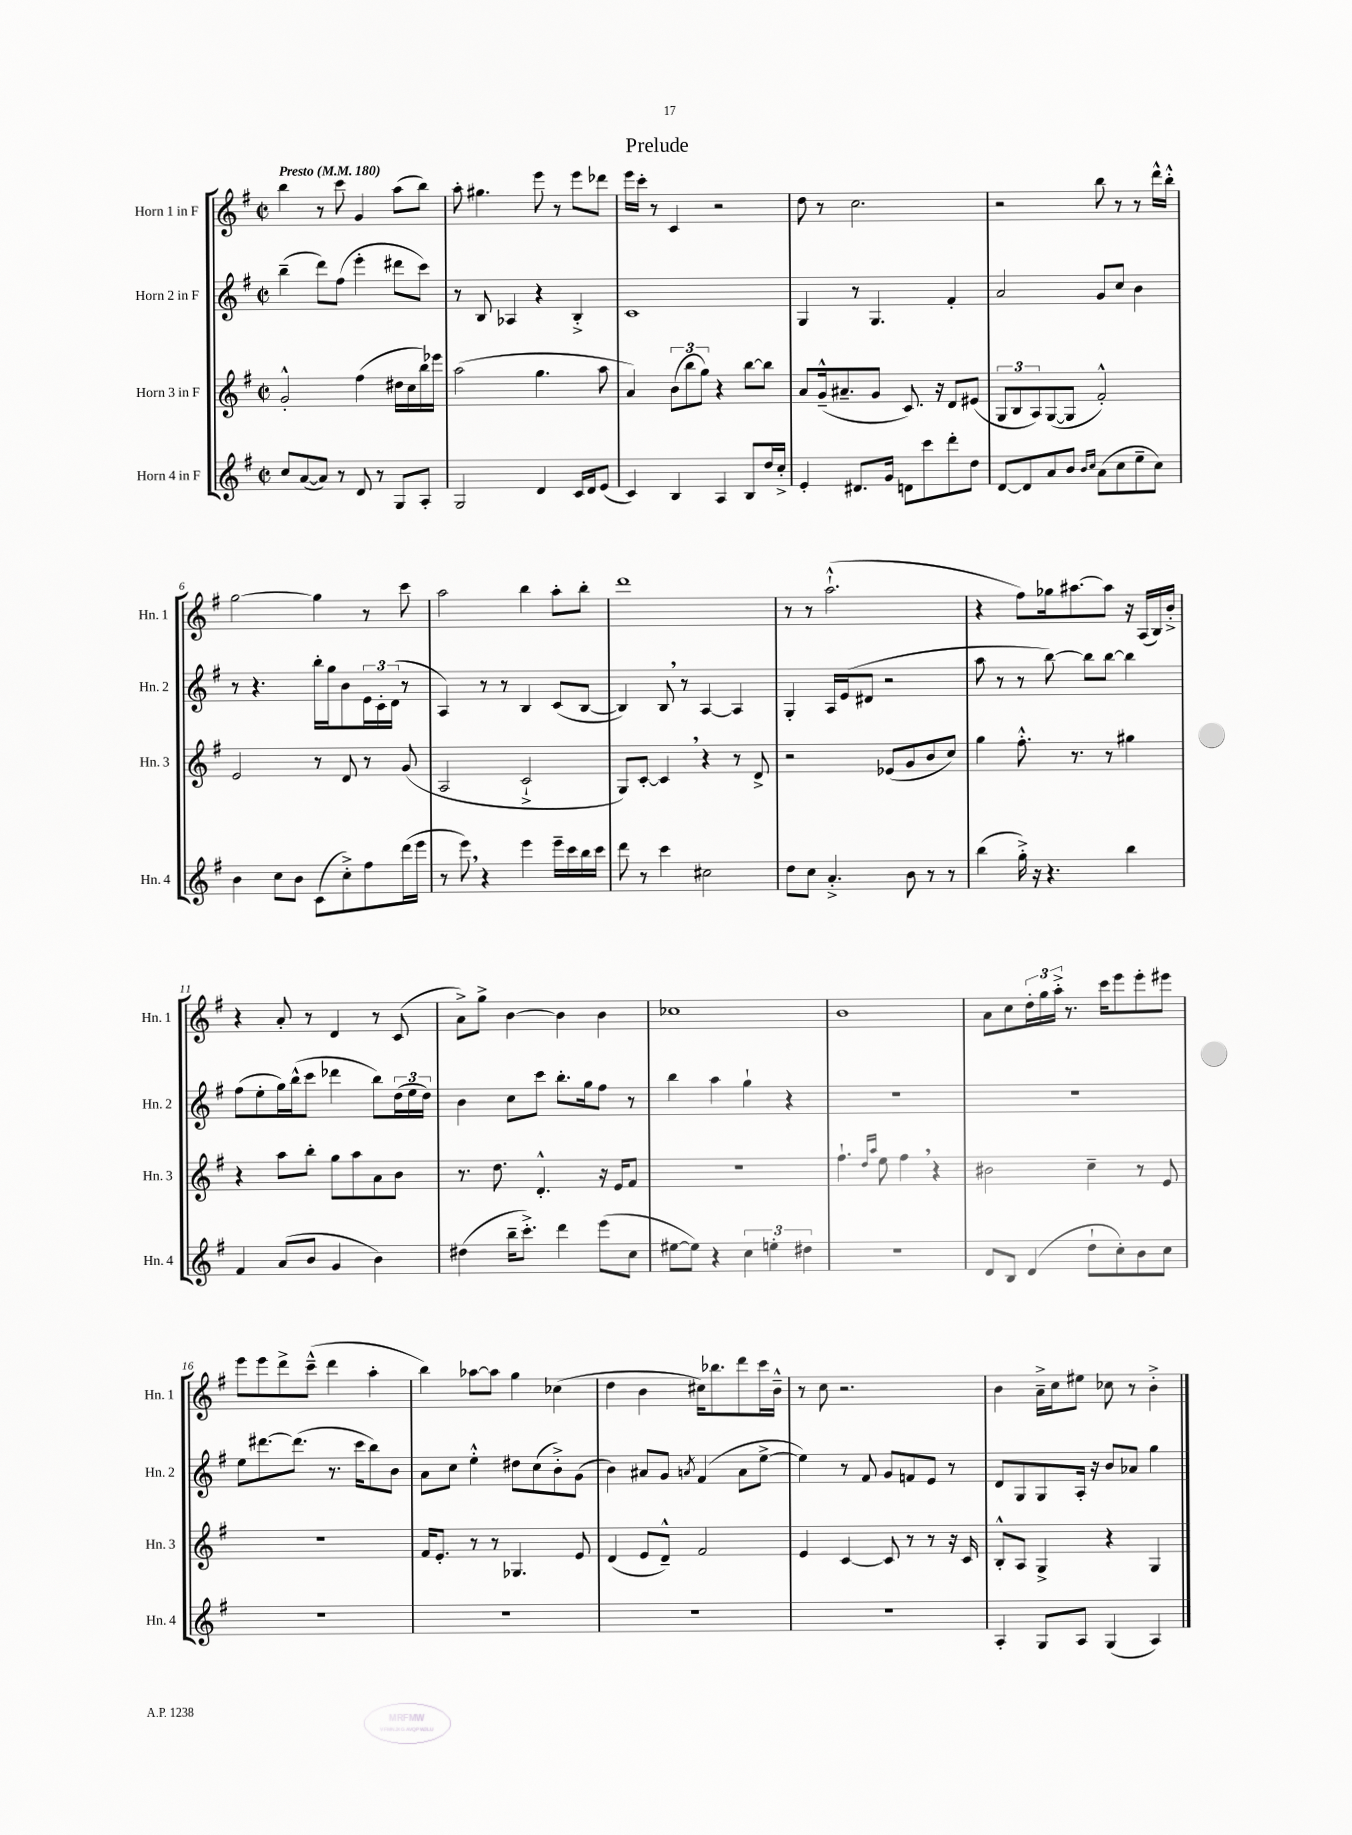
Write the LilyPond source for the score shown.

\header { title = "Prelude" }
<<
\new StaffGroup <<
\new Staff = "s0" \with { instrumentName = "Horn 1 in F" shortInstrumentName = "Hn. 1" } {
    \clef treble \key g \major \defaultTimeSignature \time 2/2 \tempo "Presto" 4 = 180
    b''4 r8 c'''8 g'4 a''8( b''8) |
    a''8-. gis''4. e'''8 r8 e'''8 des'''8 |
    e'''16 c'''16-. r8 c'4 r2 |
    d''8 r8 c''2. |
    r2 b''8 r8 r8 d'''16-^ b''16-.-^ |
    g''2~ g''4 r8 c'''8 |
    a''2 b''4 a''8-. b''8-. |
    d'''1 |
    r8 r8 a''2.-!-^( |
    r4 fis''8) ges''16 ais''8.~ ais''8 r16 a16( b16) b'16-.-> |
    r4 a'8-. r8 d'4 r8 c'8( |
    a'8->) g''8-> b'4~ b'4 b'4 |
    ces''1 |
    b'1 |
    a'8 c''8 \tuplet 3/2 { d''16-. g''16 a''16-.-> } r8. c'''16 e'''8 e'''8-. eis'''8 |
    e'''8 e'''8 d'''8-> c'''8---^( d'''4 a''4-. |
    b''4) aes''8~ aes''8 g''4 ces''4( |
    d''4 b'4 cis''16) bes''8. d'''8 c'''16 b'16---^ |
    r8 c''8 r2. |
    b'4 a'16---> c''16 eis''8 ces''8 r8 b'4-.-> \bar "|." |
}
\new Staff = "s1" \with { instrumentName = "Horn 2 in F" shortInstrumentName = "Hn. 2" } {
    \clef treble \key g \major \defaultTimeSignature \time 2/2
    b''4--( d'''8) fis''8( e'''4-. dis'''8 c'''8) |
    r8 b8 aes4 r4 b4-.-> |
    c'1 |
    g4 r8 g4. fis'4-. |
    a'2 g'8 c''8 b'4 |
    r8 r4. b''16-. g''16 b'8 \tuplet 3/2 { e'16 c'16-. d'16( } r8 |
    a4) r8 r8 b4 c'8( b8~ |
    b4) b8 \breathe r8 a4~ a4 |
    g4-. a16 e'16( dis'8 r2 |
    a''8 r8 r8 b''8~) b''8 b''8~ b''4 |
    fis''8( e''8-. g''16) b''16-^( c'''8 des'''4 b''8) \tuplet 3/2 { d''16( e''16 d''16) } |
    b'4 c''8 c'''8 b''8.-. g''16 fis''8 r8 |
    b''4 a''4 g''4-! r4 |
    R1 |
    R1 |
    e''8 dis'''8.~ dis'''8.( r8. c'''16 b''8) b'8 |
    a'8 c''8 e''4-.-^ dis''8 c''8( b'8-.->) g'8( |
    b'4) ais'8 g'8 \acciaccatura { a'8 } fis'4( a'8 e''8~-> |
    e''4) r8 fis'8 g'8 f'8 e'8 r8 |
    d'8 g8 g8 a16-. r16 b'8 aes'8 g''4 \bar "|." |
}
\new Staff = "s2" \with { instrumentName = "Horn 3 in F" shortInstrumentName = "Hn. 3" } {
    \clef treble \key g \major \defaultTimeSignature \time 2/2
    g'2-.-^ fis''4( dis''16 c''16 b''16) ees'''16 |
    a''2( g''4. a''8 |
    a'4) \tuplet 3/2 { b'8( b''8 g''8) } r4 b''8~ b''8 |
    a'8 g'16---^( ais'8.-- g'8 c'8.) r16 d'8 eis'8( |
    \tuplet 3/2 { g8 b8 a8) } g8~( g8 fis'2-.-^) |
    e'2 r8 d'8 r8 g'8( |
    a2 c'2-!-> |
    g8) c'8~-. c'4 \breathe r4 r8 d'8-> |
    r2 ees'8( g'8 b'8 c''8) |
    g''4 fis''8.-.-^ r8. r8 gis''4 |
    r4 a''8 b''8-. g''8 a''8 a'8 b'8 |
    r8. d''8. d'4.-.-^ r16 e'16 fis'8 |
    R1 |
    fis''4.-! \grace { d''16 a''16 } e''8 fis''4 \breathe r4 |
    bis'2 c''4-- r8 e'8 |
    R1 |
    fis'16 e'8.-. r8 r8 ges4. e'8 |
    d'4( e'8 d'8---^) fis'2 |
    e'4 c'4~ c'8 r8 r8 r16 c'16 |
    b8-.-^ a8 g4-> r4 g4 \bar "|." |
}
\new Staff = "s3" \with { instrumentName = "Horn 4 in F" shortInstrumentName = "Hn. 4" } {
    \clef treble \key g \major \defaultTimeSignature \time 2/2
    c''8 a'8~( a'8) r8 d'8 r8 g8 a8-. |
    g2 d'4 c'16 d'16 e'8( |
    c'4) b4 a4 b8 d''16 c''16-.-> |
    e'4-. dis'8. g'16 d'8 c'''8 d'''8-. d''8 |
    d'8~ d'8 a'8 b'8 \grace { b'16 c''16 } a'8( c''8 e''8-- c''8) |
    b'4 c''8 b'8 c'8( c''8-.->) fis''8 d'''16( e'''16 |
    r8 e'''8) \breathe r4 e'''4 e'''16-- c'''16 b''16 c'''16 |
    d'''8 r8 c'''4 cis''2 |
    d''8 c''8 a'4.-.-> b'8 r8 r8 |
    b''4( g''16-.->) r16 r4. b''4 |
    fis'4 a'8( b'8 g'4 b'4) |
    dis''4( b''16-- c'''8.-.->) d'''4 e'''8( c''8 |
    eis''8~ eis''8) r4 \tuplet 3/2 { c''4 e''4-. dis''4 } |
    R1 |
    d'8 b8 d'4( d''8-! c''8-.) b'8 c''8 |
    R1 |
    R1 |
    R1 |
    R1 |
    a4-. g8 a8 g4( a4) \bar "|." |
}
>>
>>
